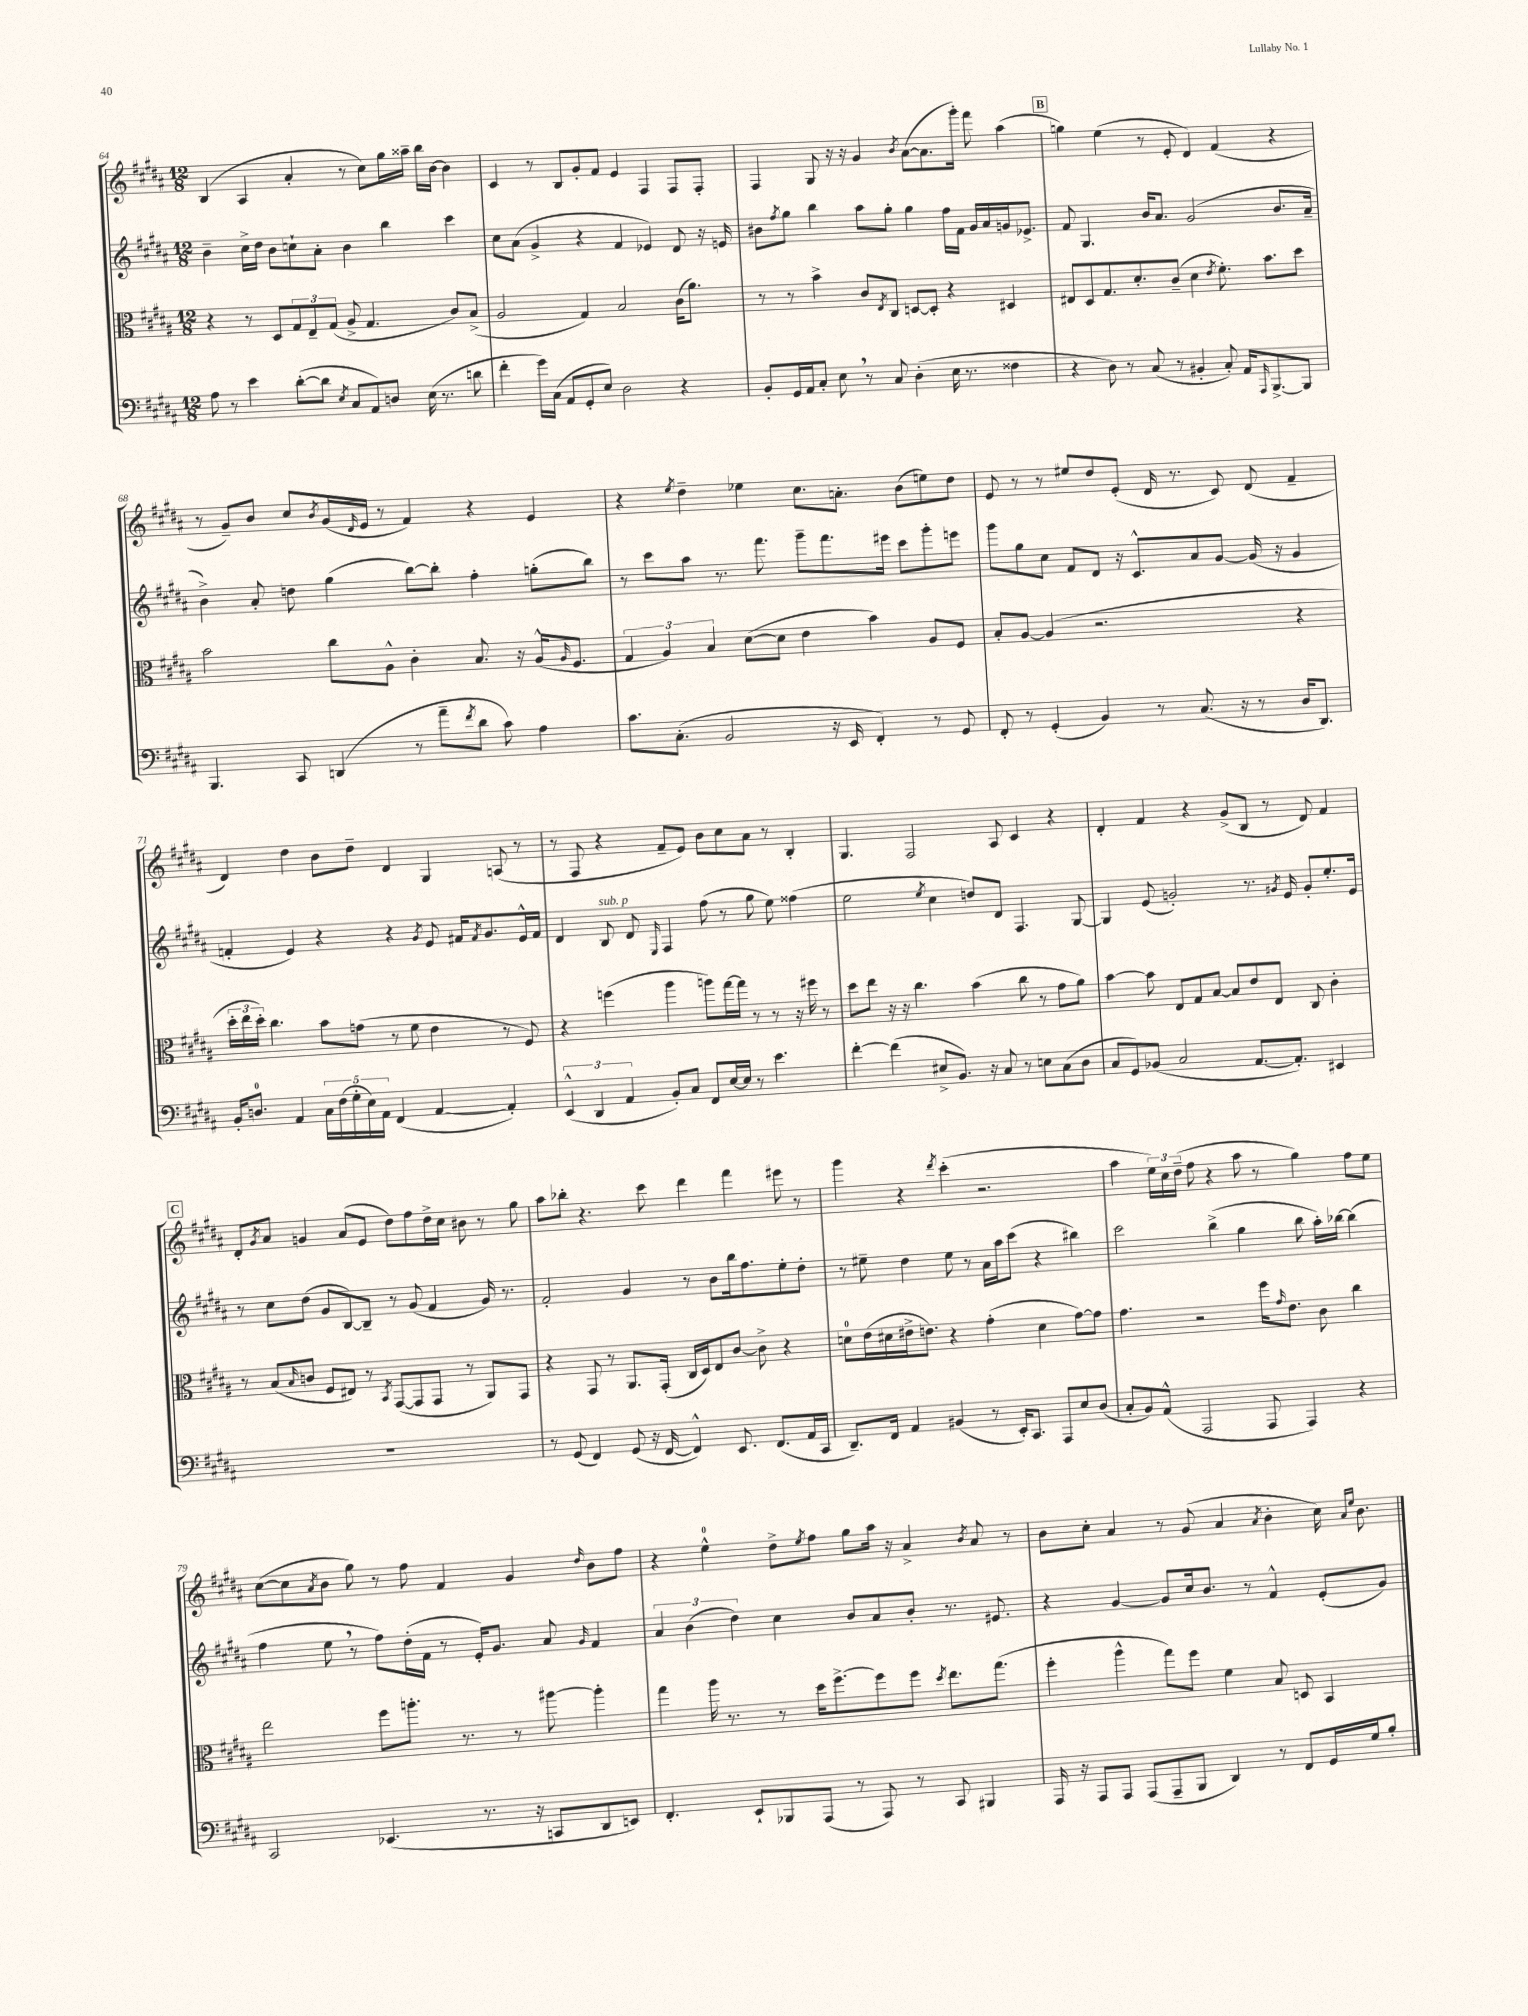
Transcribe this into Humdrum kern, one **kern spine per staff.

**kern	**kern	**kern	**kern
*staff4	*staff3	*staff2	*staff1
*clefF4	*clefC3	*clefG2	*clefG2
*k[f#c#g#d#a#]	*k[f#c#g#d#a#]	*k[f#c#g#d#a#]	*k[f#c#g#d#a#]
*M12/8	*M12/8	*M12/8	*M12/8
8A#	4r	4b~	(4B
8r	.	.	.
4e	8r	16cc#^	4A#
.	.	16dd#	.
.	8D#	8b	.
([8d#'	12G#	8cc`	4a#'
.	12E~	.	.
8d#]	.	8a#'	.
.	(12G#	.	.
8qE	.	.	.
8C#	8A#^	4b	8r
8AA#)	4.G#	.	8cc#)
8D	.	4bb	16gg#
.	.	.	16aa##~
(16E	.	.	16bb
8.r	.	.	[16b
.	8c#)	4ccc#	4b]
8d	(8B^	.	.
=	=	=	=
4f#'	2A#	8cc#	4c#
.	.	(8a#	.
16g#)	.	4g#^	8r
(16C#	.	.	.
8AA#	.	.	8B
8GG#'	4G#)	4r	8g#'
8E)	.	.	8f#
2D#	2B	4f#	4e
.	.	4e-)	4F#
4r	(16c#	8d#	8F#
.	8.a#)	.	.
.	.	16r	8F#'
.	.	16e	.
=	=	=	=
8BB'	8r	8b#	4F#
.	.	8qff#	.
16GG#	8r	8gg#	.
16AA#	.	.	.
8C#'	4b^	4bb	8G#
8E	.	.	16r
.	.	.	16r
8r	8c#	8aa#	4g#
.	8qE	.	.
8C#	8C#	8gg#'	.
.	.	.	8qb
(4D#'	[8D	4gg#	([8a#
.	8D']	.	8.a#]
16E	4r	16ff#	.
8.r	.	16f#	16ggg#')
.	.	16g#	8fff#
.	.	16a#	.
4F##	4D#	16g	(4aa#
.	.	8.e-^	.
=	=	=	=
4r	8E#	8f#	4gg)
.	8D#	4.G#	.
8D#)	8.G#	.	(4ee
8r	.	.	.
.	8.d#'	.	.
(8C#	.	16b	8r
.	.	8.a#	.
8r	(8c#~	.	8e'
4BB#'	4d#	(2g#	4d#)
.	8qe	.	.
8C#')	8.f#')	.	(4f#
16AA#	.	.	.
16qqAAA#	.	.	.
[8.BBB^	8.b	.	.
.	.	8.b	4r
8BBB]	8dd#	.	.
.	.	16a#~	.
=	=	=	=
4.BBB	2b	4b^)	8r
.	.	.	8g#~)
.	.	8a#'	8b
8CC#	.	8dd	8cc#
.	.	.	8qb
(4DD	8cc#	(4gg#	(16g#
.	.	.	16qqd#
.	.	.	16e
.	8A#^^	.	8r
8r	4c#'	[8bb)	4f#)
8a#~	.	8bb']	.
8qf#	.	.	.
8d#	8.B	4ff#'	4r
8c#)	.	.	.
.	16r	.	.
4A#	(16A#^^	(8gg'	4e
.	16qqA#	.	.
.	8.F#	.	.
.	.	8bb)	.
=	=	=	=
8.c#	6G#	8r	4r
.	.	8ccc#	.
.	6A#)	.	.
(8.C#'	.	.	.
.	.	.	8qee
.	.	8aa#	4dd#~
.	6B	.	.
2BB	.	8.r	.
.	([8d#	.	4ee-
.	.	8.fff#	.
.	8d#]	.	.
.	4e	8ggg#~	8.cc#
16r	.	8.fff#	.
16EE	.	.	8.a'
4FF#')	4b)	.	.
.	.	16eee#	.
.	.	8ccc#	(8b
8r	8A#	8ggg#'	8ee)
8GG#	8F#	8eee	8dd#
=	=	=	=
8FF#'	8B'	8ggg#	8e
8r	[8A#	8gg#	8r
(4GG#'	(4A#]	8cc#	8r
.	.	8f#	8ee#
4BB)	2.r	8d#	8dd#
.	.	16r	(8e'
.	.	8.c#^^	.
8r	.	.	16d#
.	.	.	8.r
(8.C#	.	8a#	.
.	.	[8g#	8c#)
16r	.	.	.
8r	.	(16g#]	(8d#
.	.	16r	.
16D#	4r	4g#	4f#~
8.DD#)	.	.	.
=	=	=	=
16BB'	24dd#'	4f'	4d#)
.	24ee	.	.
8.D	.	.	.
.	24dd#')	.	.
.	4.cc#	.	.
4AA#	.	4e)	4dd#
20C#	8b	4r	8b
(20F#	.	.	.
20G#'	.	.	.
.	(8g	.	8dd#~
20E)	.	.	.
20AA#	.	.	.
(4FF#	8r	4r	4d#
.	8f#	.	.
.	.	8qg#	.
[4AA#	4e	8e	4G#
.	.	16f#	.
.	.	8qf#	.
.	.	8.g#	.
4AA#'])	8r	.	(8A
.	8F#)	16e^^	8r
.	.	16f#	.
=	=	=	=
(6EE^^	4r	4d#	8r
.	.	.	8F#
6DD#	.	.	.
.	(4ff	8B	4r
6AA#	.	.	.
.	.	8d#	.
.	.	16qqE	.
8BB')	4aa#	4F#	8f#~
8C#	.	.	8e)
8FF#	8aa)	(8ff#	8b
[16E	[16gg#	8r	8cc#
16E]	16gg#]	.	.
8r	8r	8gg#	8a#
4.e	8r	8ee)	8r
.	16r	(4ff##	4B'
.	16ff#	.	.
.	8r	.	.
=	=	=	=
[4f#'	8dd#	2ee	4.G#
.	8ee	.	.
(4f#]	16r	.	.
.	16r	.	.
.	4.cc#	.	2F#
.	.	8qee	.
8E#^	.	4cc#	.
8.BB)	.	.	.
.	(4b	8dd)	.
16r	.	.	.
8C#	.	8d#	8A#
8r	8cc#	4.F#	4c#
8E	8r	.	.
(8C#	8g#	.	4r
8D#	8a#)	[8G#	.
=	=	=	=
8C#	[4b	4G#]	4d#'
8GG#)	.	.	.
(8BB-	8b]	(8e	4f#
2C#	8E	2g')	.
.	8G#	.	4r
.	[8B	.	.
.	8B]	.	(8g#^
[8.AA#	8e	8.r	8B
.	8E	.	8r
.	.	8qg#	.
8.AA#'])	.	16e	.
.	8C#	8g#'	8d#)
4EE#	4c#'	8.ee'	4f#
.	.	16e	.
=	=	=	=
1.r	8r	8r	8d#'
.	.	.	8qg#
.	(8B	8cc#	8a#
.	16qqB	.	.
.	8c	(8dd#	4g
.	8F#	8g#	.
.	8E#)	[8B)	(8a#
.	8r	8B~]	8e
.	8qBB	.	.
.	([8GG#	8r	8dd#)
.	8GG#]	(8g#	8ff#
.	8GG#	4f#	16dd#^
.	.	.	16cc#
.	8r	.	8b#
.	8AA#)	16g#)	8r
.	.	8.r	.
.	8GG#	.	8gg#
=	=	=	=
8r	4r	2f#'	8aa#
(8GG#	.	.	8bb-'
4FF#)	8GG#	.	4.r
.	8r	.	.
(8GG#	8.AA#	4g#	.
16r	.	.	8ccc#
[16FF#	(16GG#'	.	.
4FF#^^])	16C#	8r	4ddd#
.	16D#)	.	.
.	8E	8b	.
8.EE	[8c#	16bb	4fff#
.	.	8.ff#	.
.	8c#^]	.	.
(8.FF#	.	.	.
.	4r	8ee'	8eee#
16AA#	.	8dd#'	8r
16CC#	.	.	.
=	=	=	=
8.DD#~)	8d	8r	4ggg#
.	(16e	8ee#~	.
16FF#	16d#	.	.
4AA#	16e#^	4dd#	4r
.	8.e)	.	.
.	.	.	8qddd#
(4BB#	4r	8ee#	(4ccc#'
.	.	8r	.
8r	(4g#'	16a#	2.r
.	.	16aa#	.
16EE')	.	(8ccc#	.
8.CC#	.	.	.
.	4d#	4r	.
8AAA#	.	.	.
8E	[8g#)	4bb#)	.
(8D#	8g#]	.	.
=	=	=	=
8C#'	4.g#	2ccc#	4aa#
8BB)	.	.	.
(8AA#^^	.	.	24ee)
.	.	.	24cc#
.	.	.	(24dd#~
2AAA#	2r	.	8ff#
.	.	(4bb^	4r
.	.	4gg#	8aa#
8AAA#	16ff#	.	8r
.	16qqg#	.	.
.	8.e	.	.
4AAA#)	.	8bb	4gg#)
.	8c#	16aa#')	.
.	.	[16bb-	.
4r	4cc#	(4bb-]	8ff#
.	.	.	8ee
=	=	=	=
2CC#	2ee	4ff#	([8cc#
.	.	.	8cc#]
.	.	.	8qa#
.	.	8ee	8b
.	.	8r	8gg#)
(4.EE-	8ff#	8ff#)	8r
.	8.aa'	(16dd#'	8ff#
.	.	16f#	.
.	.	8r	4f#
.	8.r	.	.
8.r	.	16e')	.
.	.	8.g#	.
.	8r	.	4g#
16r	.	.	.
8CC	[8aa#	8a#	.
.	.	16qqg#	16qqdd#
8DD#	4aa#']	4f#	8b
8EE)	.	.	8ff#
=	=	=	=
4.FF#'	4gg#	6a#	4r
.	.	(6b	.
.	16aa#	.	4ee^^
.	8.r	.	.
.	.	6dd#)	.
8EE`	.	.	.
8BBB-	8r	4cc#	8dd#^
.	.	.	8qee
(8AAA#	16dd#	.	8ff#
.	[8.ff#^	.	.
8r	.	8b	8gg#
8AAA#)	8ff#]	8a#	16aa#
.	.	.	16r
8r	8ff#	8b'	4a#^
.	8qdd#	.	.
8CC#	8.ee	8.r	.
.	.	.	8qb
4BBB#	.	.	8a#
.	(8.gg#	8.e#	.
.	.	.	8r
=	=	=	=
16AAA#	4ff#'	4r	8b
16r	.	.	.
8AAA#	.	.	8cc#'
8AAA#	4aa#^^	[4g#	4a#
(8AAA#	.	.	.
8AAA#~	8gg#)	8g#]	8r
8BBB	8ff#	16cc#	(8g#
.	.	8.b	.
4DD#)	4f#	.	4a#
.	.	8r	.
.	.	.	8qa#
8r	8B	4f#^^	4b'
8FF#	8D	.	.
16GG#	4BB	(8e'	16cc#)
.	.	.	16qqa#
.	.	.	16qqee
16G#	.	.	8.b
8B'	.	8g#)	.
==	==	==	==
*-	*-	*-	*-
